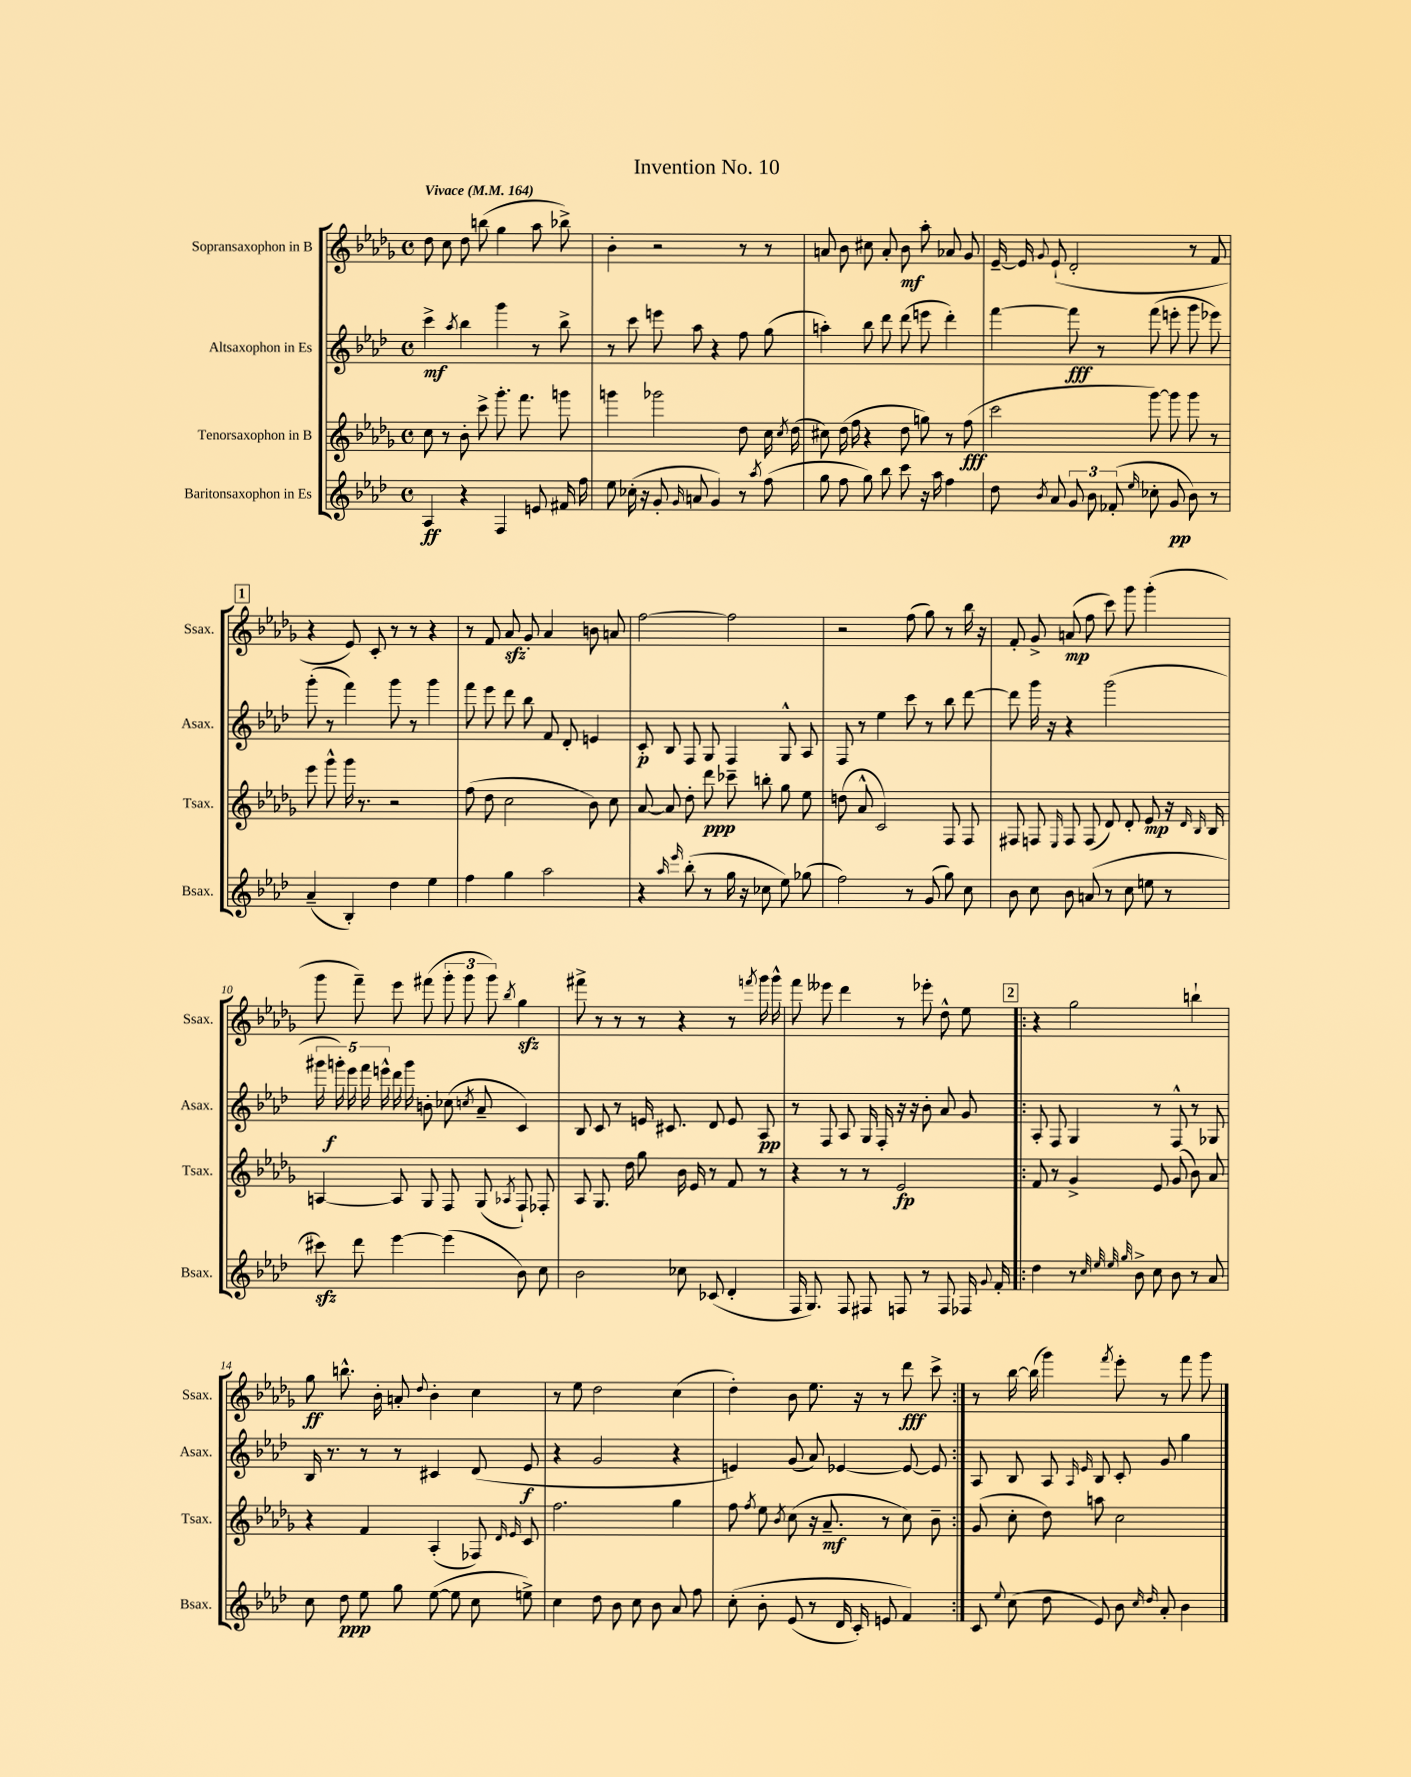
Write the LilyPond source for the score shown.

\header { title = "Invention No. 10" }
<<
\new StaffGroup <<
\new Staff = "s0" \with { instrumentName = "Sopransaxophon in B" shortInstrumentName = "Ssax." } {
    \clef treble \key des \major \defaultTimeSignature \time 4/4 \tempo "Vivace" 4 = 164
    \autoBeamOff des''8 c''8 des''8 b''8( ges''4 aes''8 bes''8->) |
    bes'4-. r2 r8 r8 |
    a'8 bes'8 cis''8 a'8-. bes'8\mf aes''8-. aes'8 ges'8 |
    ees'16~-- ees'16 \appoggiatura { ges'8 } ees'8-!( des'2-. r8 f'8 |
    \mark \markup { \box "1" } r4 ees'8) c'8-. r8 r8 r4 |
    r8 f'8 aes'8\sfz ges'8-. aes'4 b'8 a'8 |
    f''2~ f''2 |
    r2 f''8( ges''8) r8 bes''16 r16 |
    f'8-. ges'8-> a'8\mp( f''8 c'''8) ges'''8 ges'''4-.( |
    ges'''8 f'''8--) ees'''8 fis'''8( \tuplet 3/2 { ges'''8-. ges'''8 ges'''8) } \acciaccatura { bes''8 } ges''4\sfz |
    fis'''8-> r8 r8 r8 r4 r8 \acciaccatura { f'''8 } ges'''16 ges'''16-^ |
    f'''8 eeses'''8 des'''4 r8 ees'''8-. des''8-^ ees''8 |
    \repeat volta 2 { \mark \markup { \box "2" } r4 ges''2 b''4-! |
    ges''8\ff b''8.-^ bes'16-. a'8-. \appoggiatura { des''8 } bes'4-. c''4 |
    r8 ees''8 des''2 c''4( |
    des''4-.) bes'8 ees''8. r16 r8 des'''8\fff c'''8-> | }
    r8 bes''16~ bes''16( ges'''4) \acciaccatura { f'''8 } ees'''8-. r8 f'''8 ges'''8 \bar "|." |
}
\new Staff = "s1" \with { instrumentName = "Altsaxophon in Es" shortInstrumentName = "Asax." } {
    \clef treble \key aes \major \defaultTimeSignature \time 4/4
    \autoBeamOff c'''4->\mf \acciaccatura { aes''8 } bes''4 g'''4 r8 bes''8-> |
    r8 c'''8 e'''8 aes''8 r4 f''8 g''8( |
    a''4-.) bes''8 des'''8 des'''8( e'''8 des'''4-.) |
    f'''4~ f'''8\fff r8 f'''8( e'''8-. g'''8 ees'''8) |
    \mark \markup { \box "1" } g'''8-.( r8 f'''4) g'''8 r8 g'''4 |
    f'''8 ees'''8 des'''8 bes''8 f'8 des'8-. e'4 |
    c'8-.\p bes8 f8 g8 f4 g8-^ aes8 |
    f8 r8 ees''4 c'''8 r8 bes''8 des'''8~ |
    des'''8 g'''16 r16 r4 g'''2( |
    \tuplet 5/4 { gis'''16 g'''16-.\f) ees'''16 f'''16 e'''16-^ } des'''16 g'''16 b'8-. ces''8( \acciaccatura { c''8 } aes'8-- c'4) |
    bes8 c'8 r8 e'16 cis'8. des'8 e'8 aes8\pp |
    r8 f8 aes8 g16 f16-. r16 r16 bes'8-. aes'8 g'8 |
    \repeat volta 2 { \mark \markup { \box "2" } aes8-. f8 g4 r8 f8-^ r8 ges8 |
    bes16 r8. r8 r8 cis'4 des'8( ees'8\f |
    r4 g'2 r4 |
    e'4) g'8( aes'8) ees'4~ ees'8~ ees'8 | }
    aes8 bes8 aes8 \grace { aes16 ees'16 } bes8 c'8-. g'8 g''4 \bar "|." |
}
\new Staff = "s2" \with { instrumentName = "Tenorsaxophon in B" shortInstrumentName = "Tsax." } {
    \clef treble \key des \major \defaultTimeSignature \time 4/4
    \autoBeamOff c''8 r8 bes'8-. c'''8-> ges'''8.-. f'''8. g'''8 |
    g'''4 ges'''2 des''8 c''16 \acciaccatura { c''8 } des''16( |
    cis''8) des''16( f''16 r4 des''8 g''8) r8 f''8\fff( |
    c'''2 ges'''8~) ges'''8 ges'''8 r8 |
    \mark \markup { \box "1" } ees'''8 ges'''8-^ ges'''16 r8. r2 |
    f''8( des''8 c''2 bes'8) c''8 |
    aes'8~ aes'8 des''8-. des'''8\ppp ces'''8-- b''8-. ges''8 ees''8 |
    d''8( aes'8-^ c'2) f8 f8 |
    fis8 f8 \grace { ees16 } f8 f8( des'8) des'8-. ees'8\mp r16 \grace { des'16 bes16 } bes16 |
    a4~ a8 ges8 f8 ges8( \acciaccatura { aes8 } f8-!) fes8-. |
    aes8 ges8. des''16 ges''8 bes'16 ees'16 r8 f'8 r8 |
    r4 r8 r8 ees'2\fp |
    \repeat volta 2 { \mark \markup { \box "2" } f'8 r8 ges'4-> ees'8 ges'8( bes'8) aes'8 |
    r4 f'4 aes4-.( fes8) \grace { des'16 ees'16 } c'8 |
    f''2. ges''4 |
    f''8 \acciaccatura { f''8 } ees''8 \acciaccatura { bes'8 } c''8( r16 aes'8.--\mf r8 c''8) bes'8-- | }
    ges'8( c''8-. des''8) a''8 c''2 \bar "|." |
}
\new Staff = "s3" \with { instrumentName = "Baritonsaxophon in Es" shortInstrumentName = "Bsax." } {
    \clef treble \key aes \major \defaultTimeSignature \time 4/4
    \autoBeamOff aes4\ff r4 f4 e'8 fis'16 f''16 |
    ees''8 ces''16-.( r16 g'8-. \grace { g'16 } a'8 g'4) r8 \acciaccatura { aes''8 } f''8( |
    g''8 f''8 g''8) bes''8 c'''8 r16 aes''16 f''4 |
    des''8 \acciaccatura { bes'8 } aes'8 \tuplet 3/2 { g'8 bes'8 fes'8-.( } \grace { ees''16 } ces''8-. g'8\pp bes'8) r8 |
    \mark \markup { \box "1" } aes'4--( bes4-.) des''4 ees''4 |
    f''4 g''4 aes''2 |
    r4 \grace { aes''16 ees'''16 } bes''8-.( r8 g''16 r16 ces''8 ees''8) ges''8( |
    f''2) r8 g'8( g''8) c''8 |
    bes'8 c''8 bes'8 a'8( r8 c''8 e''8 r8 |
    cis'''8\sfz) des'''8 ees'''4~ ees'''4( bes'8) c''8 |
    bes'2 ces''8 ces'8( des'4-. |
    f16 g8.) f8 fis8 f8 r8 f8 fes16 \appoggiatura { g'8 } f'16-. |
    \repeat volta 2 { \mark \markup { \box "2" } des''4 r8 \grace { c''32 ees''32 ees''32 g''32 } bes'8-> c''8 bes'8 r8 aes'8 |
    c''8 des''8\ppp ees''8 g''8 ees''8~( ees''8 c''8 e''8->) |
    c''4 des''8 bes'8 c''8 bes'8 aes'8 f''8 |
    c''8-.\( bes'8-. ees'8( r8 des'16 c'16-.) e'8 f'4\) | }
    c'8 \appoggiatura { ees''8 } c''8( des''8 ees'8) bes'8 \grace { c''16 des''16 } aes'8-. bes'4 \bar "|." |
}
>>
>>
